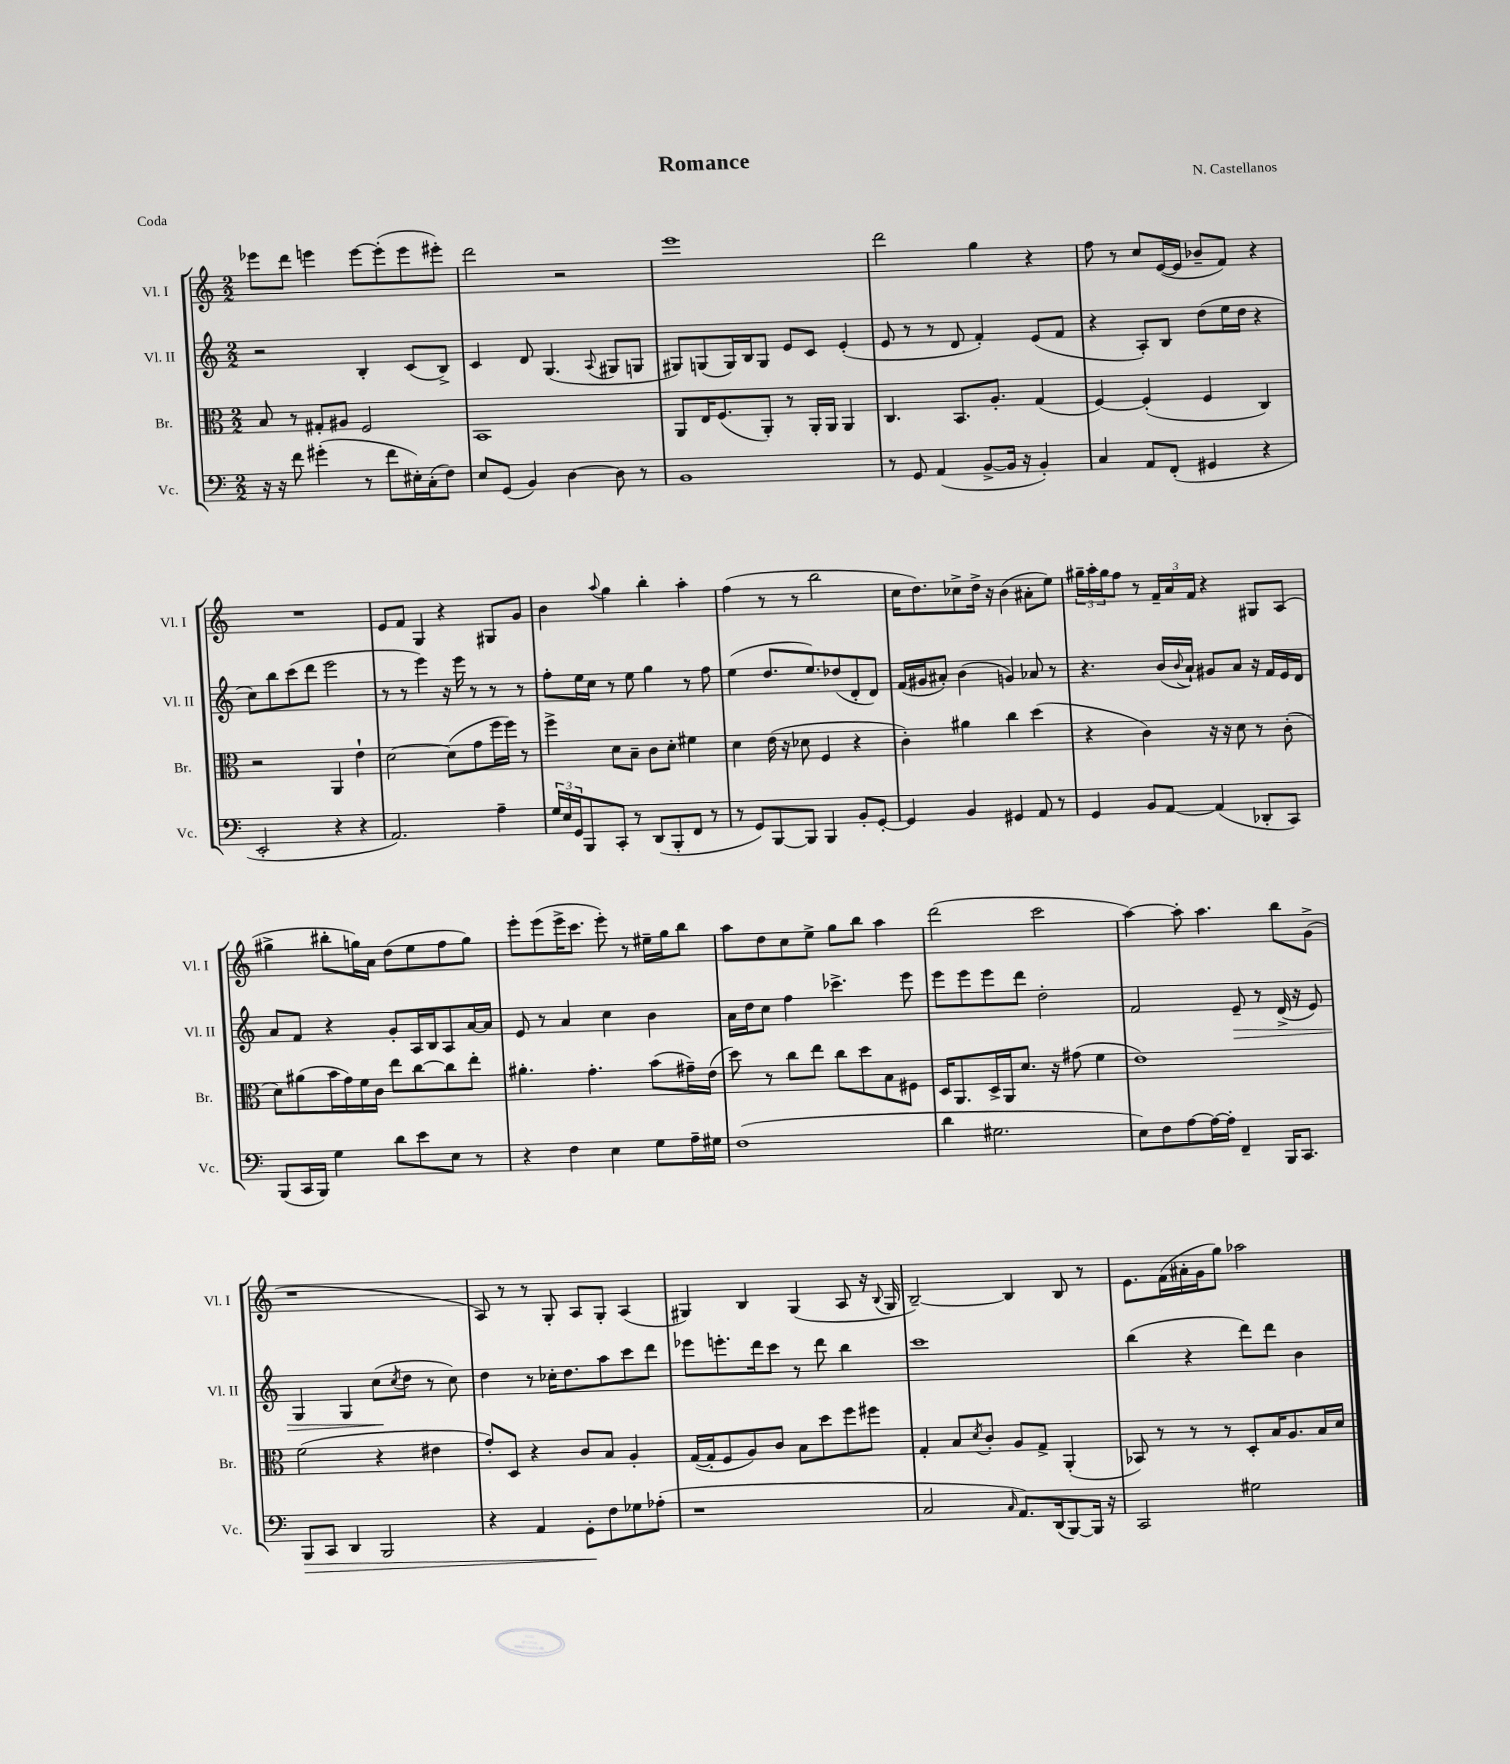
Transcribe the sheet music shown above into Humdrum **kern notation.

**kern	**dynam	**kern	**kern	**dynam	**kern
*part4	*part4	*part3	*part2	*part2	*part1
*staff4	*staff4	*staff3	*staff2	*staff2	*staff1
*I"Vc.	*	*I"Br.	*I"Vl. II	*	*I"Vl. I
*I'Vc.	*	*I'Br.	*I'Vl. II	*	*I'Vl. I
*clefF4	*	*clefC3	*clefG2	*	*clefG2
*k[]	*	*k[]	*k[]	*	*k[]
*M2/2	*	*M2/2	*M2/2	*	*M2/2
=1	=1	=1	=1	=1	=1
16r	.	8B/	2r	.	8eee-X\L
16r	.	.	.	.	.
8f\	.	8r	.	.	8ddd\J
(4g#X'\	.	8G#X'/L	.	.	4eeen\
.	.	8A#X/J	.	.	.
8r	.	2F/	4B'/	.	[8eee\L
8f\L	.	.	.	.	(8eee'\]
16E#X'\L)	.	.	(8c/L	.	8eee\
(16C'\J	.	.	.	.	.
8F\J)	.	.	8B^/J)	.	8eee#X'\J)
=2	=2	=2	=2	=2	=2
8E/L	.	1BB	4c/	.	2ddd\
(8GG/J	.	.	.	.	.
4BB/)	.	.	8d/	.	.
.	.	.	(4.G/	.	.
[4D\	.	.	.	.	2r
.	.	.	8qqA/	.	.
8D\]	.	.	8G#X/L	.	.
8r	.	.	8Gn/J	.	.
=3	=3	=3	=3	=3	=3
1BB	.	8AA/L	8G#X/L)	.	1eee
.	.	16E/K	(8Gn/	.	.
.	.	(8.F/	.	.	.
.	.	.	16G/L)	.	.
.	.	.	16B/J	.	.
.	.	8AA'/J)	8G/J	.	.
.	.	8r	8e/L	.	.
.	.	16AA'/LL	8c/J	.	.
.	.	16AA/JJ	.	.	.
.	.	4AA/	(4e'/	.	.
=4	=4	=4	=4	=4	=4
8r	.	4.C/	8e/	.	2ddd\
8GG/	.	.	8r	.	.
(4AA/	.	.	8r	.	.
.	.	8.BB/L	8d/	.	.
[8BB^/L	.	.	4f'/)	.	4gg\
.	.	8.A'/J	.	.	.
16BB/Jk]	.	.	.	.	.
16r	.	.	.	.	.
4BB'/)	.	(4G/	(8e/L	.	4r
.	.	.	8f/J	.	.
=5	=5	=5	=5	=5	=5
4C/	.	[4F/)	4r	.	8ff\
.	.	.	.	.	8r
8AA/L	.	(4F'/]	8A'/L)	.	8cc/L
(8FF'/J	.	.	8B/J	.	([16e/L
.	.	.	.	.	16e/JJ]
4GG#X/	.	4F/	(8dd\L	.	8b-X~/L
.	.	.	16ee\L	.	8f/J)
.	.	.	16dd\JJ	.	.
4r	.	4C/)	4r	.	4r
!!LO:LB:g=z
=6	=6	=6	=6	=6	=6
2EE'/	.	2r	8cc\L)	.	1r
.	.	.	8bb\	.	.
.	.	.	(8ccc\	.	.
.	.	.	8ddd\J	.	.
4r	.	4AA/	2eee\	.	.
4r	.	4e`\	.	.	.
=7	=7	=7	=7	=7	=7
2.AA/)	.	[2d\	8r	.	8e/L
.	.	.	8r	.	8f/J
.	.	.	4eee\)	.	4G/
.	.	(8d\L]	16r	.	4r
.	.	.	16eee\	.	.
.	.	8g\	8r	.	.
4A~\	.	16ff\L	8r	.	8G#X/L
.	.	16ff\JJ)	.	.	.
.	.	8r	8r	.	8g/J
=8	=8	=8	=8	=8	=8
24G/LL	.	4ff^\	8ff'\L	.	4b\
24E/	.	.	.	.	.
24GG/J	.	.	.	.	.
8BBB/	.	.	16ee\L	.	.
.	.	.	16cc\JJ	.	.
.	.	.	.	.	8qqaa/
8CC'/J	.	8d\L	8r	.	4gg\
8r	.	8B~\J	8ee\	.	.
(8DD/L	.	8c\L	4gg\	.	4bb'\
8BBB'/	.	8d'\J	.	.	.
8FF/J	.	4f#X\	8r	.	4aa'\
8r	.	.	8ff\	.	.
=9	=9	=9	=9	=9	=9
8r	.	4d\	(4ee\	.	(4ff\
8GG/L)	.	.	.	.	.
[8BBB/	.	(16e\	8.dd/L	.	8r
.	.	16r	.	.	.
8BBB/J]	.	8d-X\	.	.	8r
.	.	.	8.ee/)	.	.
4BBB/	.	4F/	.	.	2bb\
.	.	.	(8dd-X/	.	.
8BB'/L	.	4r	8d'/	.	.
[8GG'/J	.	.	8d/J)	.	.
=10	=10	=10	=10	=10	=10
4GG/]	.	4c'\)	(16f/LL	.	16cc\KL
.	.	.	16g#X/J	.	8.dd\)
.	.	.	8a#X'/J)	.	.
4BB/	.	4a#X\	(4b\	.	8cc-X^\
.	.	.	.	.	16dd^\Jk
.	.	.	.	.	16r
4GG#X/	.	4cc\	4gn/)	.	(4b\
8AA/	.	(4dd\	8a-X/	.	8a#X'\L
8r	.	.	8r	.	8ee\J)
=11	=11	=11	=11	=11	=11
4GG/	.	4r	4.r	.	24gg#X~\LL
.	.	.	.	.	24aa'\
.	.	.	.	.	24gg#\J
.	.	.	.	.	8ff\J
8BB/L	.	4c\)	.	.	8r
[8AA/J	.	.	(16b/LL	.	24f~/LL
.	.	.	.	.	24a/
.	.	.	8qqb/	.	.
.	.	.	16a`/JJ)	.	.
.	.	.	.	.	24f/JJ
(4AA/]	.	16r	8g#X/L	.	4r
.	.	16r	.	.	.
.	.	8d\	8a/J	.	.
8DD-X'/L	.	8r	16r	.	8G#X/L
.	.	.	16f/LL	.	.
8CC/J)	.	(8c'\	16e/	.	(8A/J
.	.	.	16d/JJ	.	.
!!LO:LB:g=z
=12	=12	=12	=12	=12	=12
(8BBB/L	.	8d\L)	8a/L	.	4gg#X^\
16CC/L	.	(8a#X\	8f/J	.	.
16BBB/JJ)	.	.	.	.	.
4G\	.	16b\L	4r	.	8bb#X'\L
.	.	16g\)	.	.	.
.	.	16f\	.	.	16ggn\L)
.	.	16c\JJ	.	.	16a\JJ
8d\L	.	8ee\L	8g'/L	.	(8dd\L
8e\	.	[8cc\	16A/L	.	8ee\
.	.	.	16B/J	.	.
8E\J	.	8cc\]	8A/	.	8ff\
8r	.	8ee'\J	[16a/L	.	8gg\J)
.	.	.	16a/JJ]	.	.
=13	=13	=13	=13	=13	=13
4r	.	4.a#X'\	8e/	.	8eee'\L
.	.	.	8r	.	(8eee\
4F\	.	.	4a/	.	16eee^\K
.	.	.	.	.	8.ccc\J
.	.	4.g'\	.	.	.
4E\	.	.	4cc\	.	8eee'\)
.	.	.	.	.	8r
8G\L	.	(8b\L	4b\	.	16ee#X~\LL
.	.	.	.	.	16gg\J
16A~\L	.	16g#X~\L)	.	.	8bb\J
16G#X\JJ	.	(16e\JJ	.	.	.
=14	=14	=14	=14	=14	=14
(1F	.	8dd\)	16a\LL	.	8aa\L
.	.	.	16dd\J	.	.
.	.	8r	8cc\J	.	8dd\
.	.	8cc\L	4ff\	.	8cc\
.	.	8ee\J	.	.	8ee^\J
.	.	8cc\L	4.ccc-X^\	.	8gg\L
.	.	8dd\	.	.	8bb\J
.	.	8B\	.	.	4aa\
.	.	8F#X\J	8eee\	.	.
=15	=15	=15	=15	=15	=15
4d\	.	16D/KL	8eee\L	.	(2ddd\
.	.	8.AA/	.	.	.
.	.	.	8eee\	.	.
2.G#X\	.	16D^/L	8eee\	.	.
.	.	16AA/J	.	.	.
.	.	8.d/J	8ddd\J	.	.
.	.	.	2dd'\	.	2ccc\
.	.	16r	.	.	.
.	.	(8g#X\	.	.	.
.	.	4f\	.	.	.
=16	=16	=16	=16	=16	=16
8E\L)	.	1e)	2f/	.	[4aa\)
8F\	.	.	.	.	.
[8A\	.	.	.	.	8aa'\]
16A\L_	.	.	.	.	4.aa\
16A'\JJ]	.	.	.	.	.
!	!	!	!	!LO:HP:b	!
4FF~/	.	.	8e~/	>	.
.	.	.	8r	.	.
16BBB/KL	.	.	(16d^/	.	8bb\L
8.CC/J	.	.	16r	.	.
.	.	.	8e/)	.	(8g^\J
!!LO:LB:g=z
=17	=17	=17	=17	=17	=17
!	!LO:HP:b	!	!	!	!
8BBB/L	>	(2f\	4G/	.	1r
8CC/J	.	.	.	.	.
4DD/	.	.	4G/	.	.
2BBB/	.	4r	(8cc\L	.	.
.	.	.	8qcc/	.	.
.	.	.	8dd\J	]	.
.	.	4e#X\	8r	.	.
.	.	.	8cc\)	.	.
=18	=18	=18	=18	=18	=18
4r	.	8g'/L)	4dd\	.	8A/)
.	.	8D/J	.	.	8r
4AA/	.	4r	8r	.	8r
.	.	.	16cc-X'\KL	.	8G'/
.	.	.	8.dd\	.	.
8GG'\L	.	8c/L	.	.	8A/L
8F\	]	8B/J	8aa\	.	8G'/J
8G-X\	.	4A'/	8ccc\	.	(4A/
(8A-X'\J	.	.	8ddd\J	.	.
=19	=19	=19	=19	=19	=19
1r	.	([16G/LL	8eee-X\L	.	4G#X/)
.	.	16G'/J]	.	.	.
.	.	8F/	8.eeen'\	.	.
.	.	8A/)	.	.	4B/
.	.	.	16ddd\k	.	.
.	.	8c/J	8ccc\J	.	.
.	.	8B\L	8r	.	(4G#/
.	.	8dd\	8ddd\	.	.
.	.	8ff\	4bb\	.	8A/
.	.	8ff#X\J	.	.	16r
.	.	.	.	.	8qqB/
.	.	.	.	.	16G#/
=20	=20	=20	=20	=20	=20
2C/	.	4G'/	1ccc	.	[2B~/)
.	.	8B/L	.	.	.
.	.	8qd/	.	.	.
.	.	8c'/J	.	.	.
16qqC/	.	.	.	.	.
8.AA/L)	.	8A/L	.	.	4B/]
.	.	8G^/J	.	.	.
(16DD/k	.	.	.	.	.
[8BBB/)	.	(4AA'/	.	.	8B/
16BBB/Jk]	.	.	.	.	8r
16r	.	.	.	.	.
=21	=21	=21	=21	=21	=21
2CC/	.	8BB-X/)	(4bb\	.	8.e\L
.	.	8r	.	.	.
.	.	.	.	.	(16f\L
.	.	8r	4r	.	16a#X'\
.	.	.	.	.	16g\J
.	.	8r	.	.	8gg\J)
2G#X\	.	8D'/L	8ddd\L)	.	2aa-X\
.	.	16B/K	8ddd\J	.	.
.	.	8.A/	.	.	.
.	.	.	4b\	.	.
.	.	16B/L	.	.	.
.	.	16d/JJ	.	.	.
==	==	==	==	==	==
*-	*-	*-	*-	*-	*-
